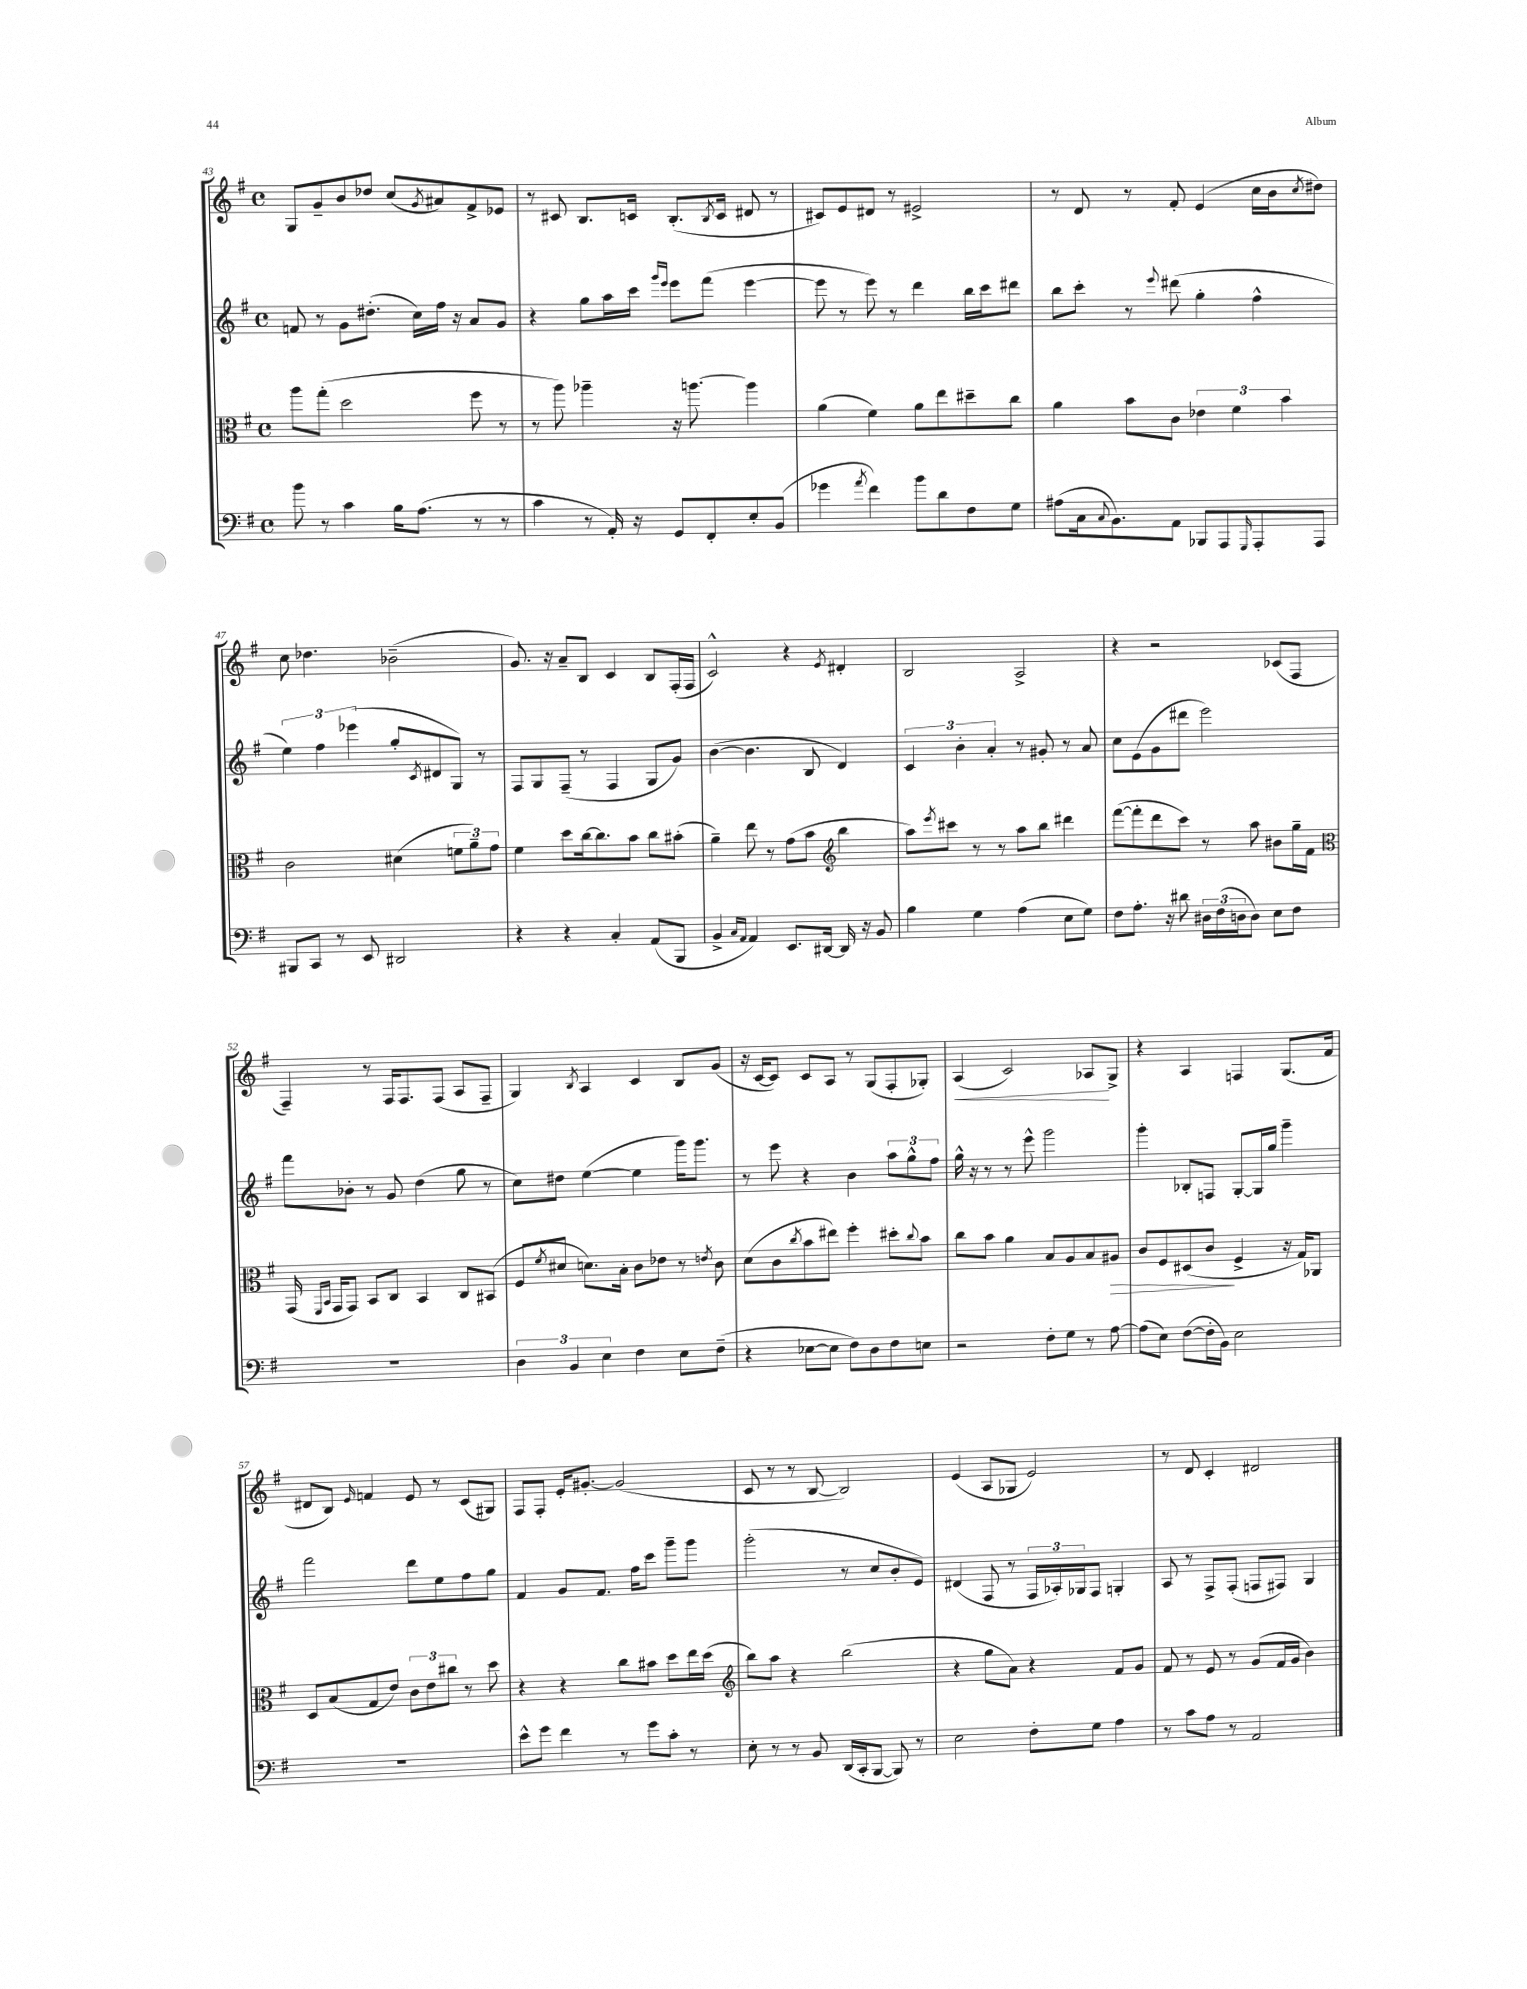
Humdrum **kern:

**kern	**kern	**dynam	**kern	**kern	**dynam
*part4	*part3	*part3	*part2	*part1	*part1
*staff4	*staff3	*staff3	*staff2	*staff1	*staff1
*clefF4	*clefC3	*	*clefG2	*clefG2	*
*k[f#]	*k[f#]	*	*k[f#]	*k[f#]	*
*M4/4	*M4/4	*	*M4/4	*M4/4	*
*met(c)	*met(c)	*	*met(c)	*met(c)	*
=43	=43	=43	=43	=43	=43
8b\	8aa\L	.	8fn/	8G/L	.
8r	(8gg'\J	.	8r	8g~/	.
4c\	2dd\	.	8g\L	8b/	.
.	.	.	(8.dd#X'\J	8dd-X/J	.
16B\KL	.	.	.	(8cc/L	.
(8.A\J	.	.	16cc\LL)	.	.
.	.	.	.	8qg/	.
.	.	.	16ff#\JJ	8a#X/)	.
.	.	.	16r	.	.
8r	8ff#\	.	8a/L	8f#^/	.
8r	8r	.	8g/J	8e-X/J	.
=44	=44	=44	=44	=44	=44
4c\	8r	.	4r	8r	.
.	8aa\)	.	.	8c#X/	.
8r	4aa-X~\	.	8gg\L	8.B/L	.
16AA'/)	.	.	16aa\L	.	.
16r	.	.	16ccc\JJ	16cn/Jk	.
.	.	.	16qqggg/LL	.	.
.	.	.	16qqeee/JJ	.	.
8GG/L	16r	.	8eee\L	(8.B'/L	.
.	[8.aan\	.	.	.	.
8FF#'/	.	.	(8fff#\J	.	.
.	.	.	.	8qB/	.
.	.	.	.	16c/Jk	.
8E'/	4aa\]	.	[4eee\	8d#X/	.
(8BB/J	.	.	.	8r	.
=45	=45	=45	=45	=45	=45
4g-X\	(4a\	.	8eee\]	8c#X/L)	.
.	.	.	8r	8e/	.
8qa/	.	.	.	.	.
4f#\)	4f#\)	.	8eee\)	8d#X/J	.
.	.	.	8r	8r	.
8b\L	8a\L	.	4ddd\	2e#X^/	.
8d\	8ee\	.	.	.	.
8F#\	8dd#X~\	.	16bb\LL	.	.
.	.	.	16ccc\J	.	.
8G\J	8cc\J	.	8ddd#X\J	.	.
=46	=46	=46	=46	=46	=46
(8A#X\L	4a\	.	8bb\L	8r	.
16C\k	.	.	8ccc'\J	8d/	.
8qqC/	.	.	.	.	.
8.BB\)	.	.	.	.	.
.	8b\L	.	8r	8r	.
.	.	.	8qqeee/	.	.
8AA\J	8c\J	.	(8ddd#X\	8f#'/	.
8BBB-X/L	6e-X\	.	4gg'\	(4e/	.
8AAA/	.	.	.	.	.
.	6f#\	.	.	.	.
16qqGGG/	.	.	.	.	.
8AAA'/	.	.	4ff#^^\	16cc\LL	.
.	.	.	.	16b\J	.
.	6b\	.	.	.	.
.	.	.	.	8qcc/	.
8AAA/J	.	.	.	8dd#X\J)	.
!!LO:LB:g=z
=47	=47	=47	=47	=47	=47
8BBB#X/L	2c\	.	6ee\)	8cc\	.
8CC/J	.	.	.	4.dd-X\	.
.	.	.	6ff#\	.	.
8r	.	.	.	.	.
.	.	.	(6eee-X\	.	.
8EE/	.	.	.	.	.
2DD#X/	(4d#X\	.	8gg'/L	(2b-X~\	.
.	.	.	8qc/	.	.
.	.	.	8d#X/	.	.
.	12fn\L	.	8G/J)	.	.
.	12a~\)	.	.	.	.
.	.	.	8r	.	.
.	12g\J	.	.	.	.
=48	=48	=48	=48	=48	=48
4r	4f#\	.	8F#/L	8.g/)	.
.	.	.	8G/	.	.
.	.	.	.	16r	.
4r	8dd\L	.	(8F#~/J	8a~/L	.
.	[16cc\k	.	8r	8B/J	.
.	8.cc\]	.	.	.	.
4C'/	.	.	4F#/	4c/	.
.	8b\J	.	.	.	.
(8AA/L	8cc\L	.	8G/L	8B/L	.
8BBB/J	(8b#X'\J	.	8g/J)	(16F#'/L	.
.	.	.	.	16F#/JJ	.
=49	=49	=49	=49	=49	=49
4BB^/	4a~\)	.	([4b\	2c^^/)	.
16qqC/LL	.	.	.	.	.
16qqAA/JJ	.	.	.	.	.
4AA/)	8ee\	.	4.b\]	.	.
.	8r	.	.	.	.
8.EE/L	(8g\L	.	.	4r	.
.	8b\J	.	8B/	.	.
[16DD#X/Jk	.	.	.	.	.
*	*clefG2	*	*	*	*
.	.	.	.	8qe/	.
16DD#/]	4bb\	.	4d/)	4d#X'/	.
16r	.	.	.	.	.
8BB/	.	.	.	.	.
=50	=50	=50	=50	=50	=50
4B\	8aa\L)	.	6c/	2B/	.
.	8qeee/	.	.	.	.
.	8ccc#X\J	.	.	.	.
.	.	.	6b'\	.	.
4G\	8r	.	.	.	.
.	.	.	6a'/	.	.
.	8r	.	.	.	.
(4A\	8aa\L	.	8r	2A^/	.
.	8bb\J	.	8g#X'/	.	.
8E\L	4ddd#X\	.	8r	.	.
8G\J)	.	.	8a/	.	.
=51	=51	=51	=51	=51	=51
8F#\L	([8fff#\L	.	8cc\L	4r	.
8.A'\J	8fff#'\]	.	(8e\	.	.
.	8ddd\	.	8g\	2r	.
16r	.	.	.	.	.
8d#X\	8ccc\J)	.	8ddd#X\J	.	.
24D#X\LL	8r	.	2eee\)	.	.
(24F#\	.	.	.	.	.
24Dn\J	.	.	.	.	.
8D\J)	8aa\	.	.	.	.
8E\L	8b#X\L	.	.	(8c-X/L	.
8F#\J	16gg~\L	.	.	8F#/J	.
.	16f#\JJ	.	.	.	.
!!LO:LB:g=z
=52	=52	=52	=52	=52	=52
*	*clefC3	*	*	*	*
1r	(16GG/	.	8fff#\L	4F#~/)	.
.	16qqFF#/LL	.	.	.	.
.	16qqBB/JJ	.	.	.	.
.	16GG/KL	.	.	.	.
.	8GG/J)	.	8b-X'\J	.	.
.	8BB/L	.	8r	8r	.
.	8C/J	.	8g/	16F#/KL	.
.	.	.	.	8.F#/	.
.	4BB/	.	(4dd\	.	.
.	.	.	.	(8F#/J	.
.	8C/L	.	8gg\	8A/L	.
.	(8BB#X/J	.	8r	8F#~/J	.
=53	=53	=53	=53	=53	=53
6D\	8F#/L	.	8cc\L)	4G/)	.
.	8qf#/	.	.	.	.
.	8d#X/J	.	8dd#X\J	.	.
6BB/	.	.	.	.	.
.	.	.	.	8qB/	.
.	8.dn\L)	.	([4ee\	4A/	.
6E\	.	.	.	.	.
.	16B'\Jk	.	.	.	.
4F#\	8c\L	.	4ee\]	4c/	.
.	8e-X\J	.	.	.	.
8E\L	8r	.	16ggg\KL)	8B/L	.
.	.	.	8.ggg\J	.	.
.	8qen/	.	.	.	.
(8F#~\J	8c\	.	.	(8g/J	.
=54	=54	=54	=54	=54	=54
4r	(8d\L	.	8r	16r	.
.	.	.	.	[16c/KL	.
.	8c\	.	8eee\	8c/J])	.
.	8qcc/	.	.	.	.
[8E-X\L	8b\	.	4r	8c/L	.
8E-\J]	8ee#X\J)	.	.	8A/J	.
8F#\L)	4ff#'\	.	4b\	8r	.
8D\	.	.	.	(8G/L	.
8F#\	8dd#X'\L	.	12aa\L	8F#'/	.
.	.	.	12gg^^\	.	.
.	8qqcc/	.	.	.	.
8En\J	8b\J	.	.	8G-X'/J)	.
.	.	.	12ff#\J	.	.
=55	=55	=55	=55	=55	=55
!	!	!	!	!	!LO:HP:b
2r	8cc\L	.	16gg^^\	(4A/	<
.	.	.	16r	.	.
.	8b\J	.	8r	.	.
.	4a\	.	8r	2c/)	.
.	.	.	8eee^^\	.	.
8F#'\L	8B/L	.	2ggg\	.	.
8G\J	8A/	.	.	.	.
8r	8B/	.	.	8A-X/L	.
!	!	!LO:HP:b	!	!	!
[8A\	8A#X/J	>	.	8G^/J	[
=56	=56	=56	=56	=56	=56
(8A\L]	8c/L	.	4ggg'\	4r	.
8E\J)	8F#/	.	.	.	.
([8F#\L	(8D#X/	.	8B-X'/L	4A/	.
16F#'\L]	8c/J	.	8Fn/J	.	.
16BB\JJ)	.	.	.	.	.
2E\	4F#^/	]	[8G'/L	4Fn/	.
.	.	.	16G/L]	.	.
.	.	.	16gg/JJ	.	.
.	16r	.	4ggg~\	(8.G/L	.
.	16G/KL)	.	.	.	.
.	8AA-X/J	.	.	.	.
.	.	.	.	16f#/Jk	.
!!LO:LB:g=z
=57	=57	=57	=57	=57	=57
1r	8D/L	.	2fff#\	8d#X/L	.
.	(8B/	.	.	8B/J)	.
.	.	.	.	16qqe/	.
.	8G/	.	.	4fn/	.
.	8e/J)	.	.	.	.
.	12c\L	.	8ddd\L	8e/	.
.	12e\	.	.	.	.
.	.	.	8ee\	8r	.
.	12cc#X\J	.	.	.	.
.	8r	.	8ff#\	(8c/L	.
.	8dd\	.	8gg\J	8G#X/J)	.
=58	=58	=58	=58	=58	=58
8e^^\L	4r	.	4f#/	8F#/L	.
8g\J	.	.	.	8F#'/J	.
4f#\	4r	.	8g/L	16e'/KL	.
.	.	.	.	[8.g#X'/J	.
.	.	.	8.f#/J	.	.
8r	8cc\L	.	.	(2g#/]	.
.	.	.	16ff#\KL	.	.
8g\L	8b#X\J	.	8ccc\J	.	.
8c'\J	8dd\L	.	8ggg~\L	.	.
8r	16ee\L	.	8ggg\J	.	.
.	(16dd\JJ	.	.	.	.
=59	=59	=59	=59	=59	=59
*	*clefG2	*	*	*	*
8E'\	8bb\L)	.	(2ggg'\	8c/	.
8r	8aa\J	.	.	8r	.
8r	4r	.	.	8r	.
8BB/	.	.	.	[8B/	.
(16DD/LL	(2bb\	.	8r	2B/])	.
16CC'/J	.	.	.	.	.
[8BBB/J	.	.	8cc/L	.	.
8BBB/])	.	.	8b'/	.	.
8r	.	.	8e/J)	.	.
=60	=60	=60	=60	=60	=60
2E\	4r	.	(4d#X/	(4e/	.
.	8gg\L	.	8F#/	8A/L	.
.	8a\J)	.	8r	8G-X/J	.
8F#'\L	4r	.	24F#/LL	2e/)	.
.	.	.	24A-X'/)	.	.
.	.	.	24G-X/J	.	.
8G\J	.	.	8F#/J	.	.
4A\	8f#/L	.	4Gn'/	.	.
.	8g/J	.	.	.	.
=61	=61	=61	=61	=61	=61
8r	8f#/	.	8A/	8r	.
8c\L	8r	.	8r	8d/	.
8A\J	8e/	.	8F#^/L	4c'/	.
8r	8r	.	(8F#'/J	.	.
2AA/	(8g/L	.	8Fn/L	2d#X/	.
.	16f#/L	.	8F#X/J)	.	.
.	16g/JJ	.	.	.	.
.	4b\)	.	4G/	.	.
==	==	==	==	==	==
*-	*-	*-	*-	*-	*-
